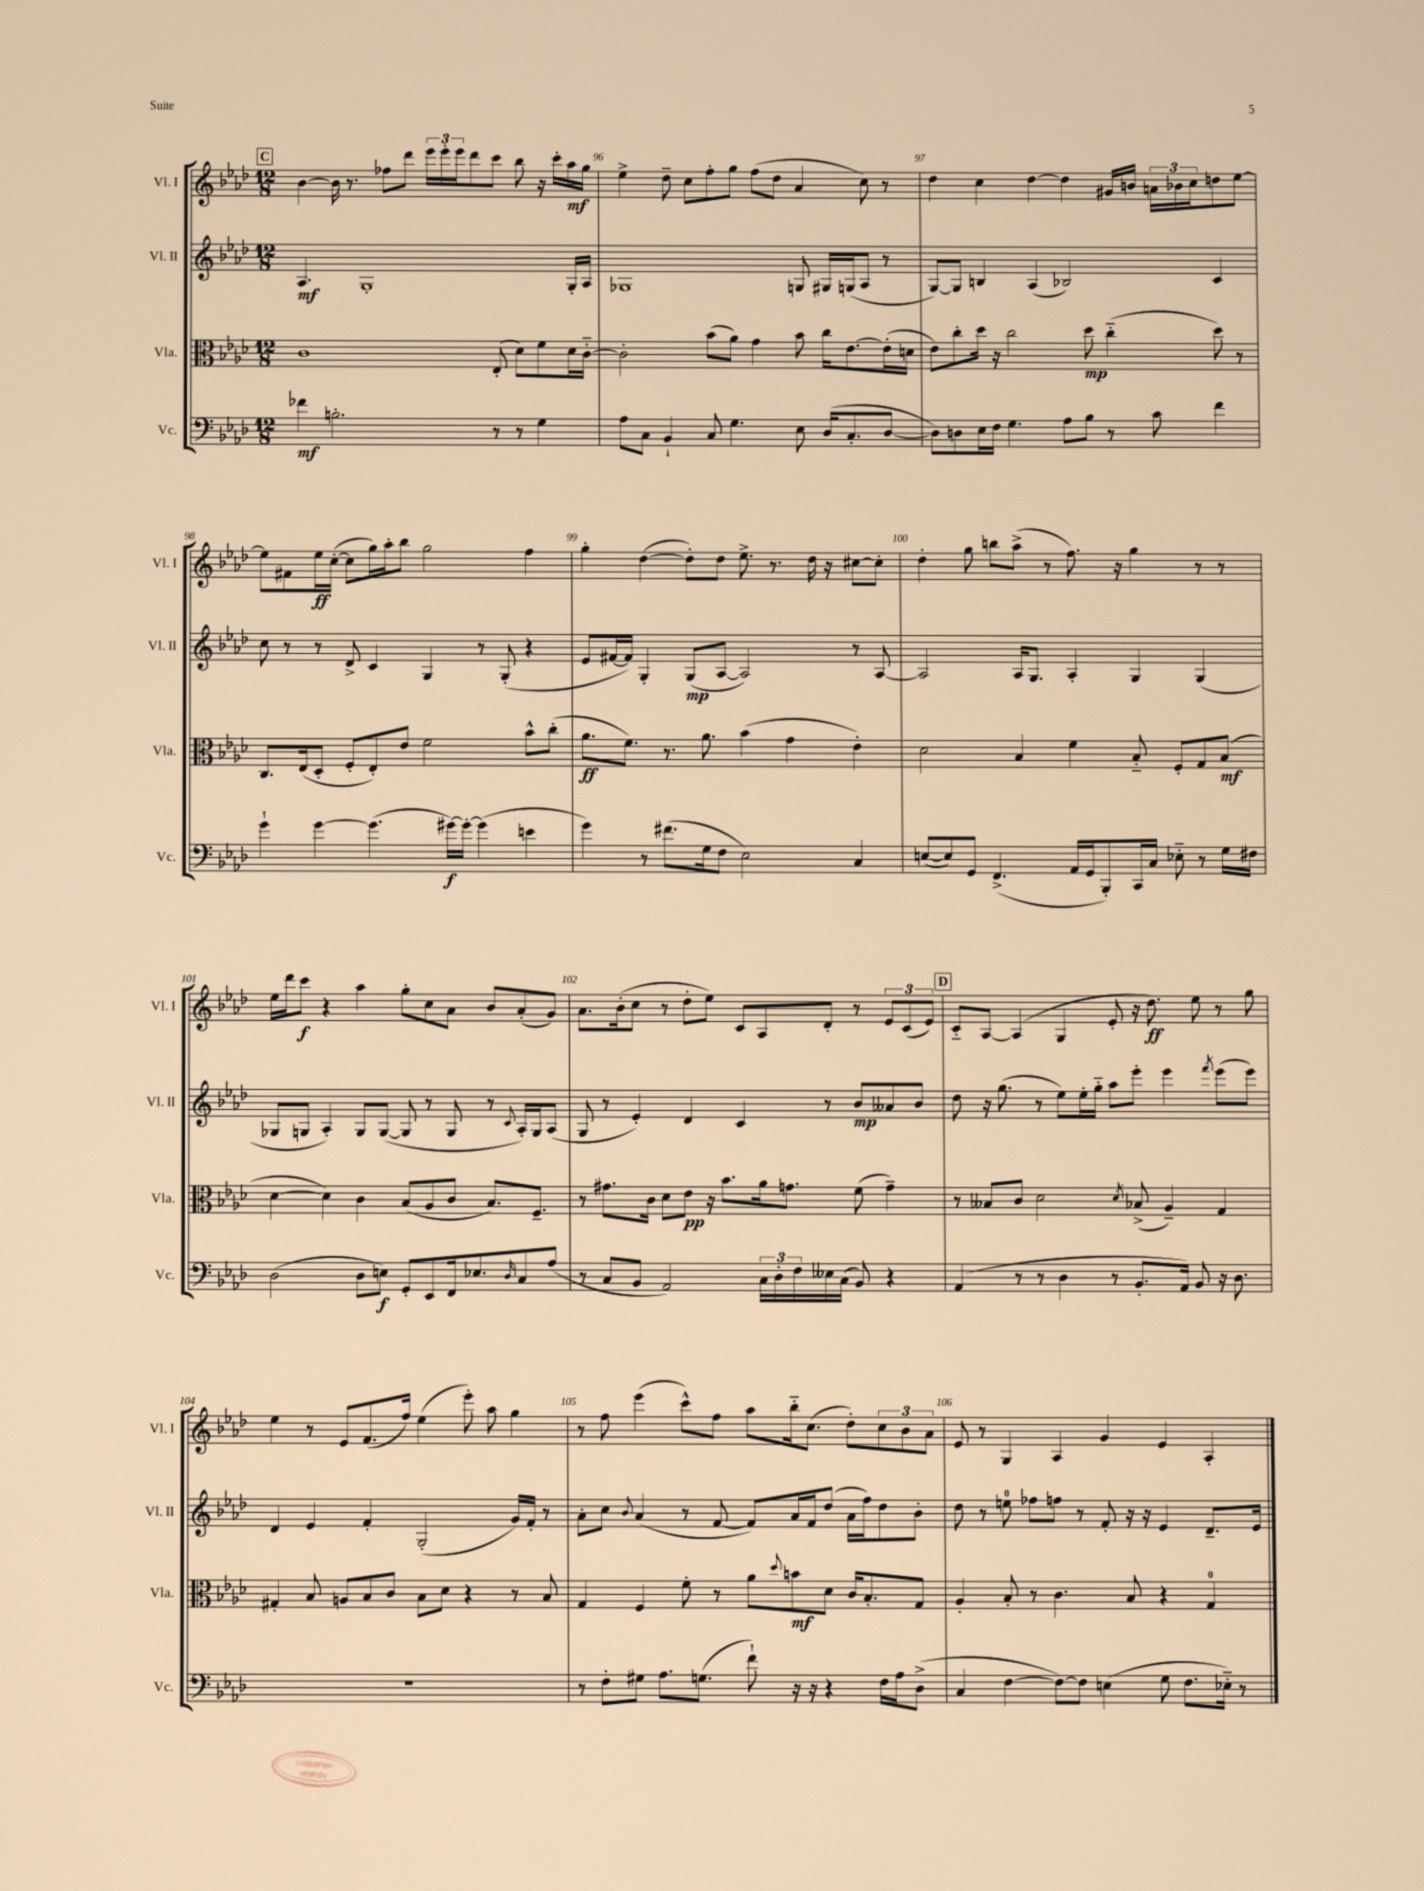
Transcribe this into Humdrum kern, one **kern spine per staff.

**kern	**kern	**kern	**kern
*staff4	*staff3	*staff2	*staff1
*clefF4	*clefC3	*clefG2	*clefG2
*k[b-e-a-d-]	*k[b-e-a-d-]	*k[b-e-a-d-]	*k[b-e-a-d-]
*M12/8	*M12/8	*M12/8	*M12/8
4f-\	1c	4.A-/	[4b-\
2.B'\	.	.	16b-\]
.	.	.	8.r
.	.	1G'	.
.	.	.	8ff-\L
.	.	.	8ddd-\J
.	.	.	24eee-\LL
.	.	.	24eee-'\
.	.	.	24eee-\J
.	.	.	8ddd-\
8r	(8E-'/	.	8ccc\J
8r	8d-\L)	.	8bb-\
4G\	8f\	.	16r
.	.	.	16ccc'\LL
.	16d-\L	16G'/LL	16aa-\
.	[16c'~\JJ	16A-/JJ	16gg\JJ
=	=	=	=
8A-\L	2c'\]	1G-	4ee-^\
8C\J	.	.	.
4BB-`/	.	.	8dd-~\
.	.	.	8cc\L
8C/	(8b-\L	.	8ff'\
4.G\	8a-\J)	.	8gg\J
.	4g\	.	(8ff\L
.	.	.	8dd-\J
8E-\	8b-\	8G/	4a-/
(16D-/LK	16cc\LK	16G#/LL	.
8.C'/	[8.e-\	(16G/J	.
.	.	8A-/J	8cc\)
[8D-/J	(16e-'\]L	8r	8r
.	16d\JJ	.	.
=	=	=	=
8D-\]L)	8e-\L)	[8G/L)	4dd-\
8D\	8cc'\	8G/]J	.
16E-\L	16dd-\Jk	4B/	4cc\
16F\JJ	16r	.	.
4.G\	2cc\	.	.
.	.	(4A-/	[4dd-\
8A-\L	.	2B-/)	4dd-\]
8B-\J	8dd-\	.	.
8r	(4cc'~\	.	16g#/LL
.	.	.	16b/JJ
8c\	.	.	24a\LL
.	.	.	24b-\
.	.	.	24cc\J
4f\	8dd-\)	4c/	8dd\
.	8r	.	[8ee-\J
=	=	=	=
4g`\	8.C/L	8cc\	8ee-\]L
.	.	8r	8f#\
.	(16E-/k	.	.
[4g\	8D-'/J	8r	16ee-\L
.	.	.	([16cc'\JJ
.	8F'/L	8d-^/	8cc\]L
(4.g\]	8E-'/)	4c/	16gg\L)
.	.	.	16aa-'\J
.	8e-/J	.	8bb-\J
.	2f\	4G/	2gg\
[16g#\LL)	.	.	.
16g#'\_JJ	.	.	.
(4g#\]	.	8r	.
.	.	(8G'/	.
4e\	8b-^^\L	4r	4ff\
.	(8cc'\J	.	.
=	=	=	=
4g\)	8.a-\L	8e-/L	4gg'\
.	.	[16f#/L	.
.	8.f\J)	16f#/]JJ)	.
8r	.	4G'/	([4dd-\
(8.f#\L	8.r	.	.
.	.	(8G/L	8dd-'\]L)
16G\k	8.a-\	.	.
8F\J	.	[8A-/J	8dd-\J
2E-\)	(4b-\	2A-/])	8.ee-^\
.	.	.	8.r
.	4g\	.	.
.	.	.	16dd-\
.	.	.	16r
4C/	4e-'\)	8r	[8cc#\L
.	.	[8A-/	8cc#'\]J
=	=	=	=
([8E/L	2d-\	2A-/]	4dd-'\
8E/])	.	.	.
8GG/J	.	.	8gg\
(4.FF^/	.	.	8bb\L
.	4B-/	16A-/LK	(8aa-^\J
.	.	8.G/J	.
.	.	.	8r
16AA-/LL	4f\	4A-'/	8.ff\)
16GG/J	.	.	.
8BBB-'/)	.	.	.
.	.	.	16r
16CC/L	8B-'~/	4G/	4gg\
16C/JJ	.	.	.
8E-'~\	8F'/L	.	.
8r	8G/	(4G/	8r
16G\LL	(8B-/J	.	8r
16F#\JJ	.	.	.
=	=	=	=
(2D-\	[4d-\	8G-/L	16ee-\LL
.	.	.	16ddd-\J
.	.	8G/J	8ccc\J
.	4d-\])	4A-'/)	4r
8D-\L	4c\	8G/L	4aa-\
8E\J)	.	([8G/J	.
8GG'/L	(8B-/L	8G/]	8gg'\L
8EE-/	8A-/	8r	8cc\
16FF/k	8c/J	8G/	8a-\J
8.E-/	.	.	.
.	8.B-/L)	8r	8b-/L
16qqD-/	.	8qqc/	.
8C/	.	16A-'/LL)	(8a-'/
.	8.F~/J	16G/J	.
(8A-/J	.	(8A-/J	8g/J)
=	=	=	=
8r	8r	8G/	8.a-\L
8C/L	8.g#\L	8r	.
.	.	.	(16b-'\k
8BB-/J	.	4e-'/)	8cc\J
.	16c\Jk	.	.
2AA-/)	8d-\L	.	8r
.	8e-\J	4d-/	8dd-'\L
.	16r	.	8ee-\J)
.	8.b-\L	.	.
.	.	4c/	8c/L
24C\LL	16a-\k	.	8A-/
24D-'\	.	.	.
.	8.g\J	.	.
24F\	.	.	.
16E--\	.	8r	8d-'/J
(16C\JJ	.	.	.
8BB-/)	(8f\	8b-/L	8r
4r	4g~\)	8a--/	12e-/L
.	.	.	(12c/
.	.	8b-/J	.
.	.	.	12e-/J)
=	=	=	=
(4AA-/	8r	8dd-\	8c'~/L
.	8B--/L	16r	[8A-/J
.	.	(8.gg\	.
8r	8c/J	.	(4A-/]
8r	2d-\	8r	.
4D-\	.	8ee-\L)	4G/
.	.	16ee-'\L	.
.	.	16gg'~\JJ	.
8r	.	8aa-\L	8e-'/
.	8qd-/	.	.
8.BB-'/L	(8B-^/	8eee-'\J	16r
.	.	.	8.dd-\)
.	4A-~/)	4eee-\	.
16AA-/Jk)	.	.	.
8BB-/	.	.	8ee-\
.	.	8qfff/	.
16r	4G/	(8eee-\L	8r
8.D-\	.	.	.
.	.	8eee-\J)	8gg\
=	=	=	=
1.r	4G#'/	4d-/	4ee-\
.	8B-/	4e-/	8r
.	8A/L	.	8e-/L
.	8B-/	4f'/	(8.f/
.	8c/J	.	.
.	.	.	16ff/Jk)
.	8B-\L	(2G'/	(4ee-\
.	8d-\J	.	.
.	4r	.	8eee-'\)
.	.	.	8aa-\
.	8r	16g/LL)	4gg\
.	.	16f'/JJ	.
.	8B-/	8r	.
=	=	=	=
8r	4G/	8a-'\L	8r
8F'\L	.	8cc\J	8ff\
.	.	8qqb-/	.
8G#\J	4F/	(4a-/	(4eee-\
8.A-\L	.	.	.
.	8f'\	8r	8ccc^^\L)
(8.G\J	.	.	.
.	8r	[8f/	8ff\J
8f`\)	8a-\L	8f/]L)	8aa-\L
.	8qqdd-/	.	.
16r	8b\	16a-/L	16bb-'~\k
16r	.	16f/J	(8.cc\J
4r	8d-\J	(8dd-/J	.
.	16c/LK	16a-\LL	8dd-'\L)
.	8.B-'/	16ff\J)	.
16F\LL	.	8dd-\	12cc\
16A-\J	.	.	.
.	.	.	12b-\
(8D-^\J	8G/J	8b-'\J	.
.	.	.	12a-\J
=	=	=	=
4C/	4A-'/	8dd-\	8e-/
.	.	8r	8r
[4F\	8B-'/	8ee\	4G/
.	8r	8ff-\L	.
8F\_L)	4.c\	8ff\J	4A-/
8F\]J	.	8r	.
(4E\	.	8f'/	4g/
.	8B-/	16r	.
.	.	16r	.
8G\	4r	4e-/	4e-/
8.F\L	.	.	.
.	4G/	8.d-~/L	4A-'/
16E-'~\Jk)	.	.	.
8r	.	.	.
.	.	16e-/Jk	.
==	==	==	==
*-	*-	*-	*-
